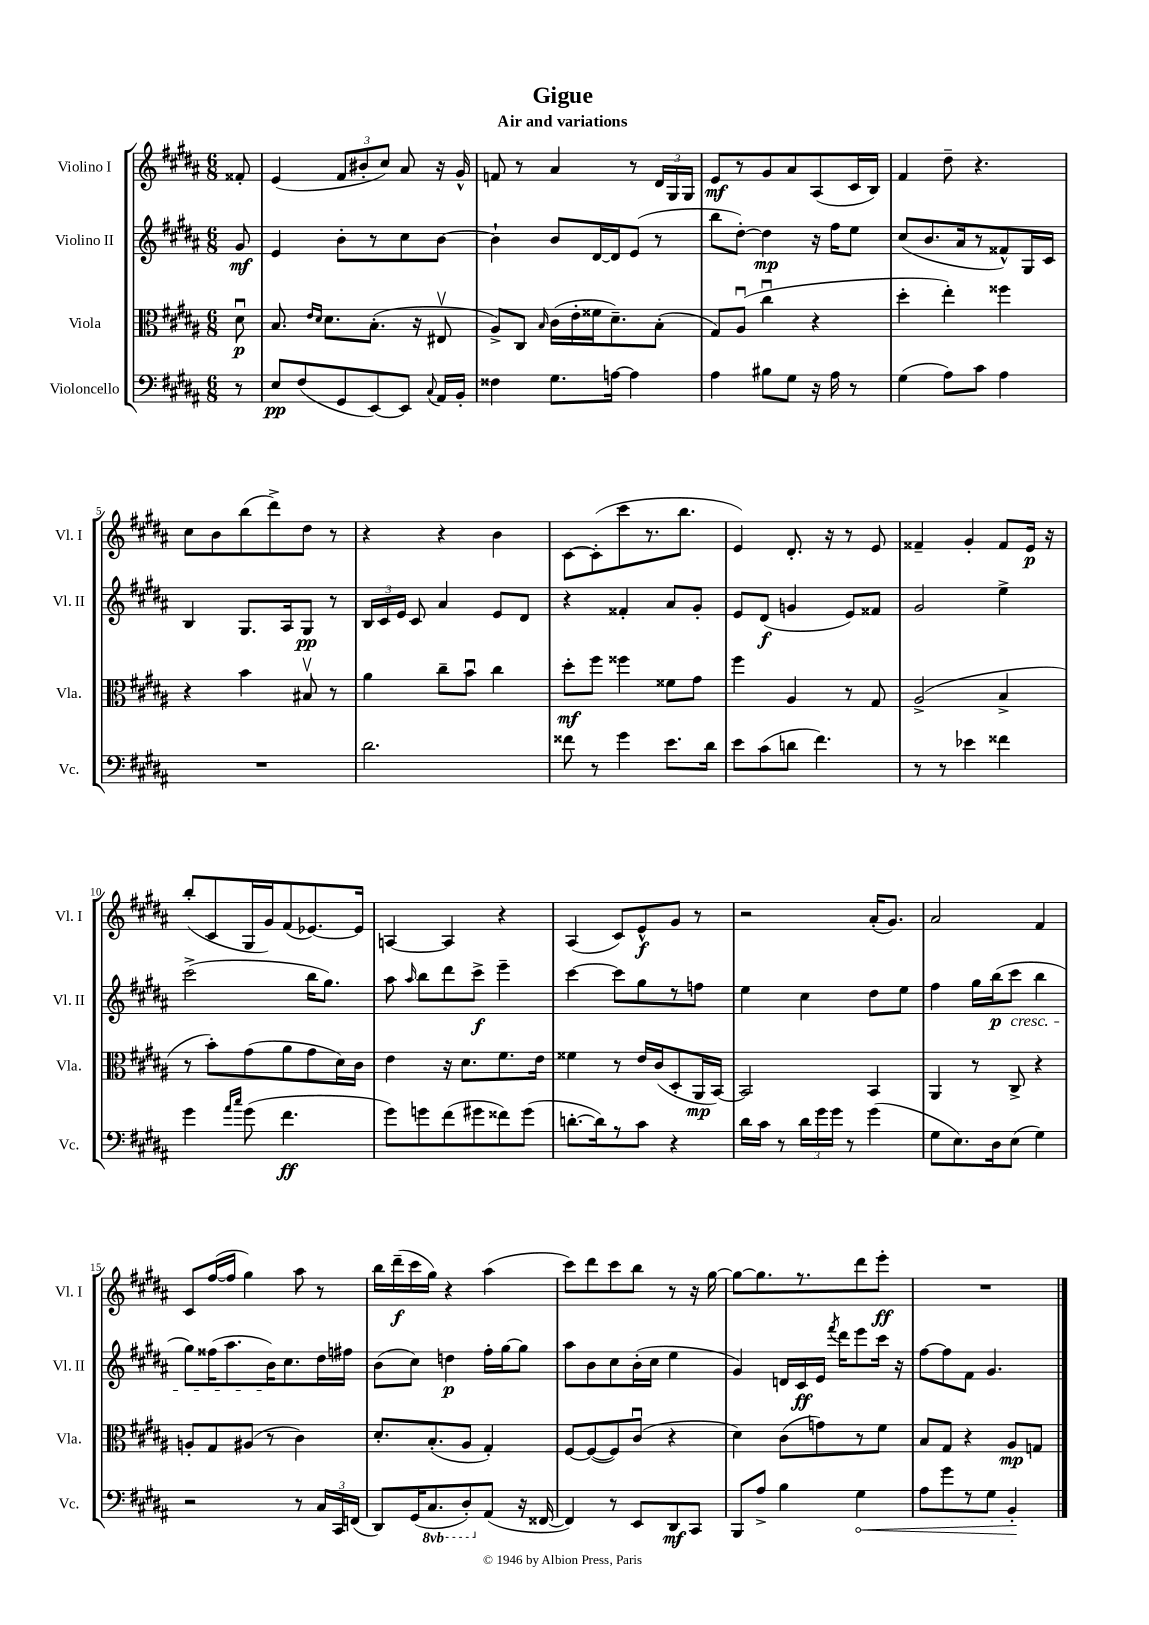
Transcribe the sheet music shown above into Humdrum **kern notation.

**kern	**kern	**kern	**kern
*staff4	*staff3	*staff2	*staff1
*clefF4	*clefC3	*clefG2	*clefG2
*k[f#c#g#d#a#]	*k[f#c#g#d#a#]	*k[f#c#g#d#a#]	*k[f#c#g#d#a#]
*M6/8	*M6/8	*M6/8	*M6/8
8r	8d#u	8g#	8f##'
=	=	=	=
8E	8.B	4e	(4e
(8F#	.	.	.
.	16qqe	.	.
.	16qqd#	.	.
.	8.d#	.	.
8GG#	.	8b'	12f#
.	.	.	12b#'
[8EE)	(8.B'	8r	.
.	.	.	12cc#)
8EE]	.	8cc#	8a#
.	16r	.	.
8qqC#	.	.	.
16AA#	8E#v	[8b	16r
16BB'	.	.	16g#^^
=	=	=	=
4F##	8A#^)	4b`]	8f
.	8C#	.	8r
.	16qqB	.	.
8.G#	(16c#	8b	4a#
.	16e'	.	.
.	16f##	[16d#	.
[16A	8.d#~)	16d#]	.
4A]	.	(8e	8r
.	(8B'	8r	24d#
.	.	.	24G#
.	.	.	24G#
=	=	=	=
4A#	8G#)	8bb	8e
.	(8A#u	[8dd#')	8r
8B#	4cc#u	4dd#]	8g#
8G#	.	.	8a#
16r	4r	16r	(8A#
16A#	.	16ff#	.
8r	.	8ee	16c#
.	.	.	16B)
=	=	=	=
(4G#	4dd#'	(8cc#	4f#
.	.	8.b	.
8A#)	4ee')	.	8dd#~
.	.	16a#	.
8c#	.	8r	4.r
4A#	4ff##	8f##^^)	.
.	.	16G#	.
.	.	16c#	.
=	=	=	=
2.r	4r	4B	8cc#
.	.	.	8b
.	4b	8.G#	(8bb
.	.	.	8ddd#^)
.	.	16A#	.
.	8B#v	8G#	8dd#
.	8r	8r	8r
=	=	=	=
2.d#	4a#	24B	4r
.	.	24c#	.
.	.	24e	.
.	.	8c#	.
.	8cc#~	4a#	4r
.	8bu	.	.
.	4cc#	8e	4b
.	.	8d#	.
=	=	=	=
8f##	8dd#'	4r	[8c#
8r	8ff#	.	(8c#']
4g#	4ff##	4f##'	8ccc#
.	.	.	8.r
8.e	8f##	8a#	.
.	.	.	8.bb
.	8g#	8g#'	.
16d#	.	.	.
=	=	=	=
8e	4ff#	8e	4e)
(8c#	.	(8d#	.
8d	4A#	4g	8.d#'
4.f#)	.	.	.
.	.	.	16r
.	8r	8e)	8r
.	8G#	8f##	8e
=	=	=	=
8r	(2A#^	2g#	4f##~
8r	.	.	.
4e-	.	.	4g#'
4f##	4B^	4ee^	8f##
.	.	.	16e
.	.	.	16r
=	=	=	=
4g#	8r	(2ccc#^	(8bb'
.	8b')	.	8c#
16qqa#	.	.	.
16qqcc#	.	.	.
(8g#	(8g#	.	16G#
.	.	.	16g#)
4.f#	8a#	.	(8f#
.	8g#	16bb	[8.e-)
.	.	8.gg#)	.
.	16d#)	.	.
.	16c#	.	16e-]
=	=	=	=
8g#)	4e	8aa#	[4A
.	.	16qqaa#	.
8g	.	8bb	.
(8f#	16r	8ddd#	4A]
.	8.d#	.	.
8g#	.	8ccc#^	.
8f##)	8.f#	4eee~	4r
(8g#	.	.	.
.	16e	.	.
=	=	=	=
[8.d'	4f##	[4ccc#	(4A#
16d])	.	.	.
8r	8r	8ccc#]	8c#)
8c#	16e	8gg#	8e^^
.	(16c#	.	.
4r	8D#'	8r	8g#
.	16AA#	8ff	8r
.	[16BB)	.	.
=	=	=	=
16d#	2BB]	4ee	2r
16c#	.	.	.
8r	.	.	.
24d#	.	4cc#	.
24g#	.	.	.
24g#	.	.	.
8r	.	.	.
(4g#	4BB	8dd#	(16a#'
.	.	.	8.g#)
.	.	8ee	.
=	=	=	=
8G#	4AA#	4ff#	2a#
8.E)	.	.	.
.	8r	16gg#	.
16D#	.	(16bb	.
(8E	8C#^	8ccc#	.
4G#)	4r	4bb	4f#
=	=	=	=
2r	8A'	8gg#)	8c#
.	8G#	(16ff##	([16ff#
.	.	8.aa#	16ff#]
.	(8A#	.	4gg#)
.	8r	16b)	.
.	.	8.cc#	.
8r	4c#)	.	8aa#
24C#	.	16dd#	8r
24CC#	.	.	.
.	.	16ff#	.
(24FF	.	.	.
=	=	=	=
8DD#)	8.d#'	(8b	16bb
.	.	.	(16ddd#~
(16GG#	.	8cc#)	16ccc#
8.CC#	(8.B'	.	16gg#)
.	.	4dd	4r
8DD#')	8A#	.	.
(8AA#	4G#')	16ff#'	(4aa#
.	.	[16gg#	.
16r	.	8gg#]	.
[16FF##	.	.	.
=	=	=	=
4FF##])	[8F#	8aa#	8ccc#)
.	(8F#_	8b	8ddd#
8r	8F#])	8cc#	8ccc#
8EE	(8c#u	(16b'	8bb
.	.	16cc#	.
8DD#	4r	4ee	8r
8CC#	.	.	16r
.	.	.	[16gg#
=	=	=	=
8BBB	4d#)	4g#)	8gg#_
8A#^	.	.	8.gg#]
4B	(8c#	16d	.
.	.	16c#	8.r
.	8g)	16e	.
.	.	8qfff#	.
.	.	16ddd#	.
4G#	8r	8eee	8ddd#
.	8f#	16ccc#	8eee'
.	.	16r	.
=	=	=	=
8A#	8B	[8ff#	2.r
8g#	8G#	8ff#]	.
8r	4r	8f#	.
8G#	.	4.g#	.
4BB'	8A#	.	.
.	8G	.	.
==	==	==	==
*-	*-	*-	*-
